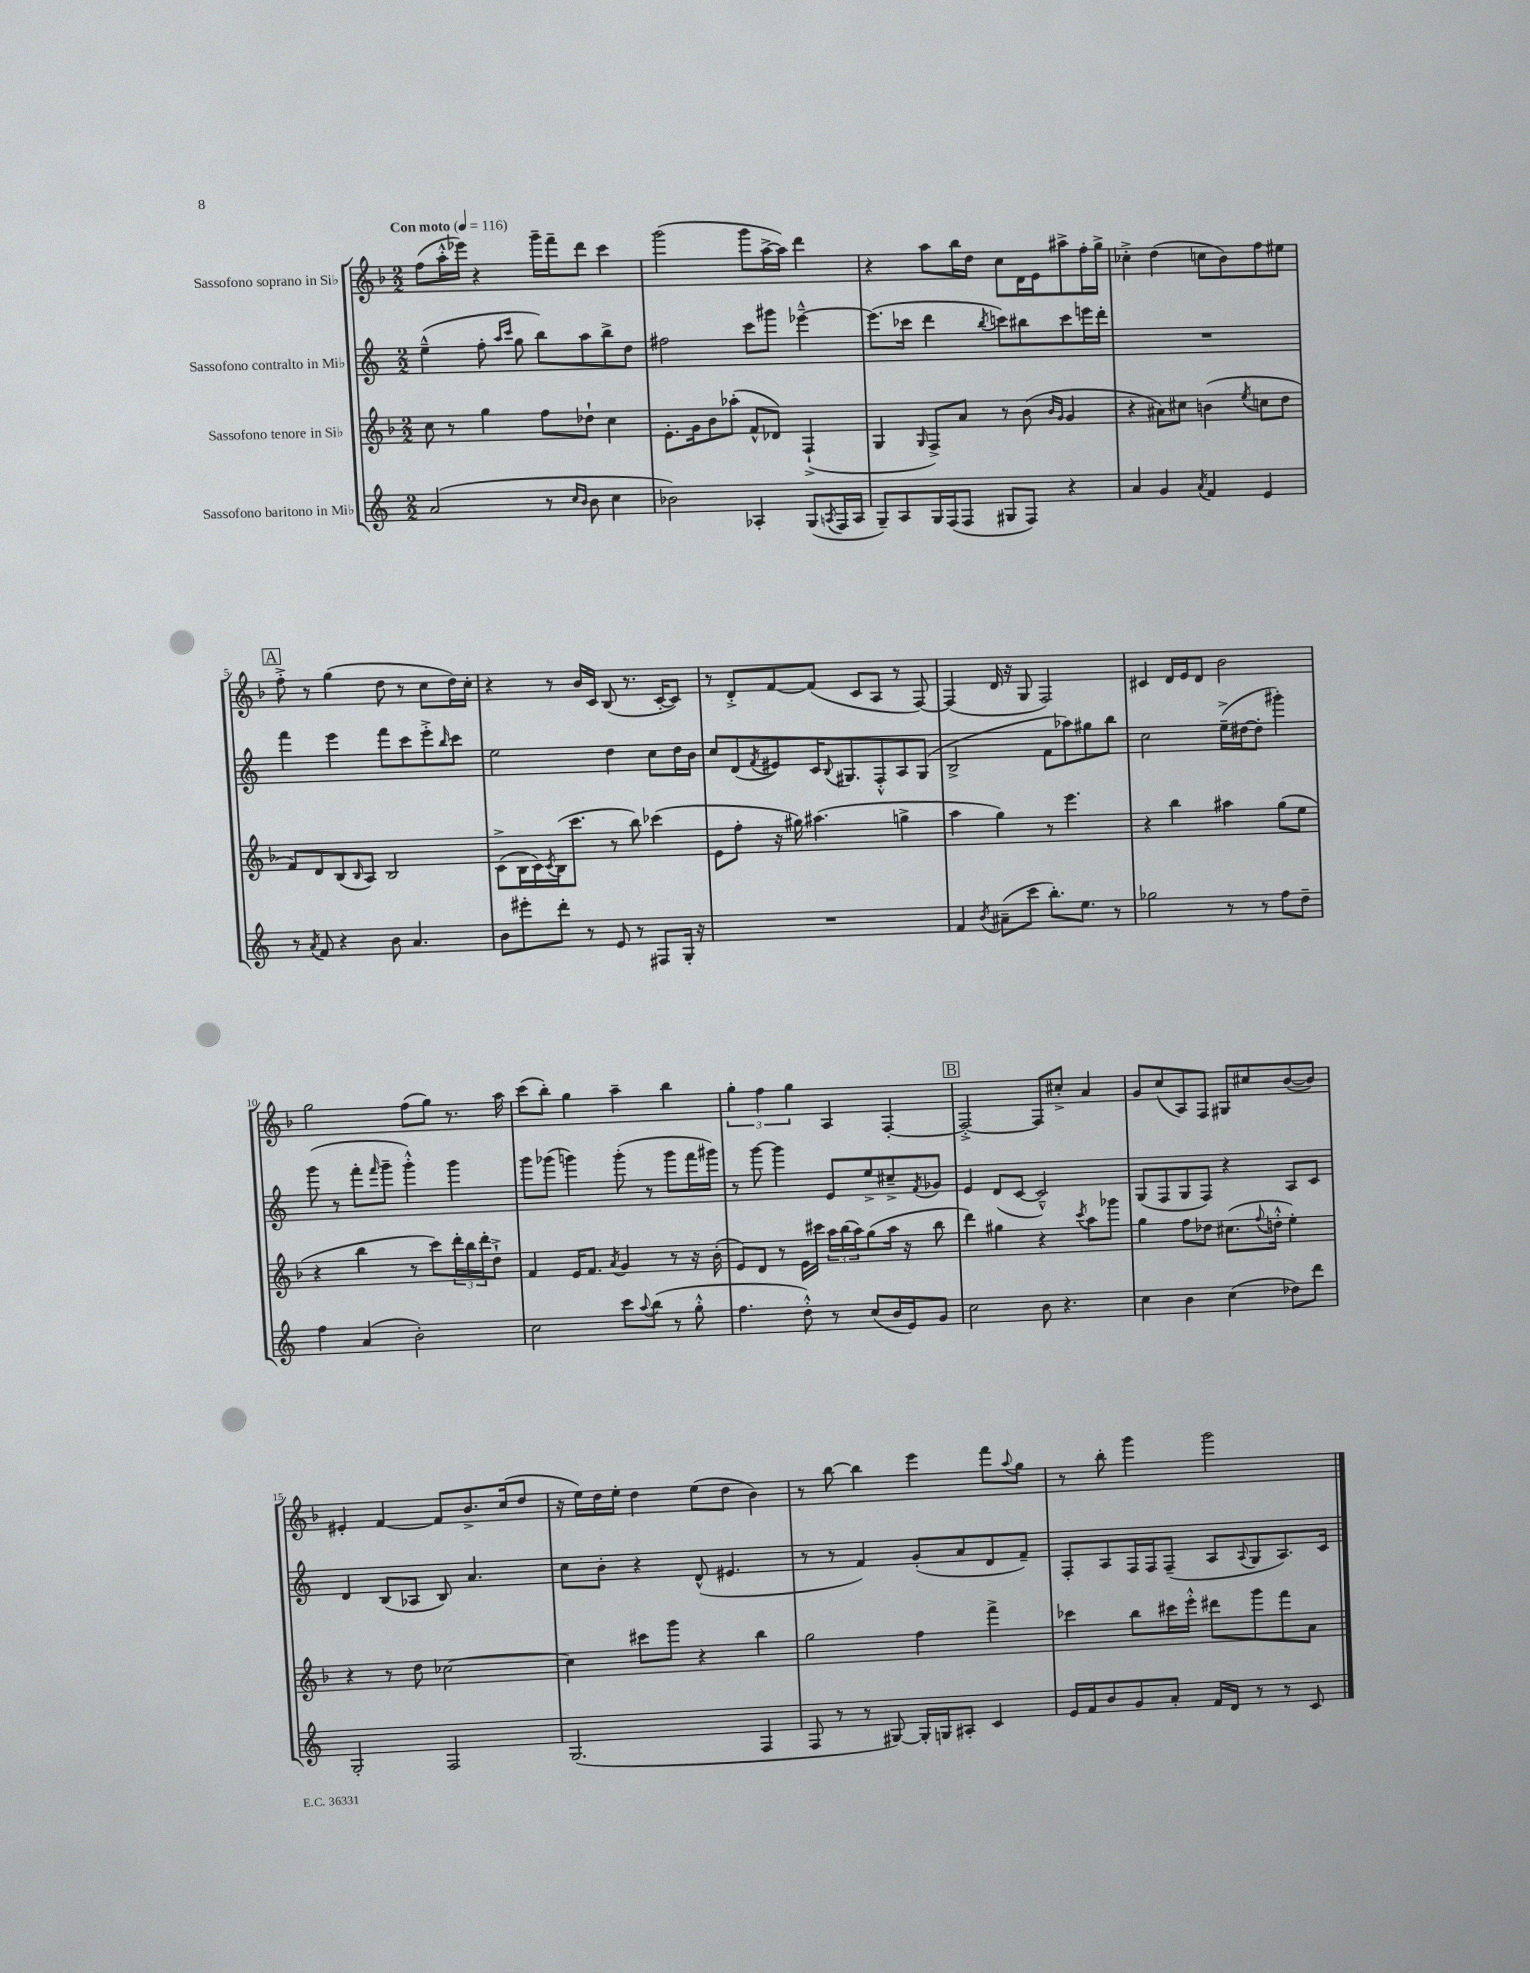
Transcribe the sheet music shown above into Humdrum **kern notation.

**kern	**kern	**kern	**kern
*part4	*part3	*part2	*part1
*staff4	*staff3	*staff2	*staff1
*I"Sassofono baritono in Mi♭	*I"Sassofono tenore in Si♭	*I"Sassofono contralto in Mi♭	*I"Sassofono soprano in Si♭
*clefG2	*clefG2	*clefG2	*clefG2
*k[]	*k[b-]	*k[]	*k[b-]
*M2/2	*M2/2	*M2/2	*M2/2
*MM116	*MM116	*MM116	*MM116
=1	=1	=1	=1
!	!	!	!LO:TX:a:B:t=Con moto
(2a/	8cc\	(4ee~^^\	(8ff\L
.	8r	.	16aa'^^\L
.	.	.	16eee-X\JJ)
.	4gg\	8ff'\	4r
.	.	16qqaa/LL	.
.	.	16qqccc/JJ	.
.	.	8gg\	.
8r	8ff\L	8bb\L)	16ggg~\LL
.	.	.	16fff~\J
16qqcc/LL	.	.	.
16qqb/JJ	.	.	.
8b\	8dd-X`\J	8aa\	8ddd\J
4cc\	4cc\	8bb^\	4ccc\
.	.	8dd\J	.
=2	=2	=2	=2
2b-X\)	8.e'\L	2ff#X\	(2ggg\
.	16g\k	.	.
.	8b-\	.	.
.	(8aa-X'\J	.	.
4A-X'/	8f^^/L	8ccc\L	8ggg\L
.	8d-X/J)	8ggg#X\J	[16aa^\L
.	.	.	16aa\JJ])
(8G/L	(4F`^/	[4eee-X~^^\	4ddd\
8qAn/	.	.	.
16F/L	.	.	.
16A/JJ	.	.	.
=3	=3	=3	=3
8G~/L)	4G/	(8.eee-\L]	4r
8A/	.	.	.
.	.	16ccc-X\Jk	.
.	16qqG/	.	.
16G/L	8F^/L)	4ddd\	8aa\L
(16F/J	.	.	.
8F/J	8a/J	.	16bb-\L
.	.	.	16dd\JJ
.	.	8qbb/	.
8G#X/L	8r	8cccn\L)	8cc\L
8F/J)	(8b-\	8bb#X\	16d\L
.	.	.	16e\J
.	16qqb-/LL	.	.
.	16qqg/JJ	.	.
4r	4g/	8ccc\	8aa#X^\
.	.	16eeen\L	16ff'\L
.	.	16ddd'\JJ	16gg^\JJ
=4	=4	=4	=4
4a/	4r	1r	4cc-X'^\
4g/	8a#X\L)	.	(4dd\
.	8cc#X\J	.	.
8qa/	.	.	.
4f/	(4bn\	.	8ccn\L
.	.	.	8b-\)
.	8qee/	.	.
4e/	8ccn\L	.	8ff\
.	8dd\J	.	8ee#X\J
!!LO:LB:g=z
!!LO:REH:place=s1:t=A
=5	=5	=5	=5
8r	8f/L)	4fff\	8ff'^\
8qa/	.	.	.
8f/	8d/	.	8r
4r	(8B-/	4eee\	(4gg\
.	16qqB-/	.	.
.	8A/J)	.	.
8b\	2B-/	8fff\L	8dd\
4.a/	.	8ccc\	8r
.	.	8eee'^\	8cc\L
.	.	16qqbb/	.
.	.	8ccc\J	16dd\L)
.	.	.	16cc'\JJ
=6	=6	=6	=6
8b\L	(8c^\L	2ee\	4r
8eee#X'\	16B-\L	.	.
.	16c\)	.	.
.	8qc/	.	.
8ddd'\J	(16B-\J	.	8r
.	8.ccc\J	.	.
8r	.	.	16b-/LL
.	.	.	16c/JJ
8e/	8r	4dd\	(8B-/
8r	8bb-\)	.	8.r
8F#X/L	(4ccc-X\	8cc\L	.
.	.	.	[16c'/KL
16G'/Jk	.	16dd\L	8c/J])
16r	.	16b\JJ	.
=7	=7	=7	=7
1r	8e\L	8cc/L	8r
.	8ff'\J	(8d/	8d'^/L
.	.	8qf/	.
.	16r	8e#X/)	[8f/
.	16gg#X\)	.	.
.	(4.aa#X\	16c/K	(8f/J]
.	.	8qqB/	.
.	.	8.G#X/	.
.	.	.	8c/L
.	.	8F'^^/	8A/J
.	4ggn^\	8A/	8r
.	.	(8G#/J	[8F/)
=8	=8	=8	=8
4f/	4aa\	2B^/	(4F/]
8qb/	.	.	.
(8a#X~\L	4gg\)	.	16d/
.	.	.	16r
8ccc\J	.	.	8G/
8.bb'\L)	8r	8f\L	2F/)
.	4.eee\	8aa-X\)	.
8.ee\J	.	.	.
.	.	8gg#X\	.
8r	.	8bb\J	.
=9	=9	=9	=9
2gg-X\	4r	2cc\	4c#X/
.	4bb-\	.	16d/LL
.	.	.	16e/J
.	.	.	8d/J
8r	4aa#X\	(16ee~^\LL	2b-\
.	.	[16dd#X\J	.
8r	.	8dd#'\J]	.
8ff\L	(8gg\L	4ggg#X'\)	.
8dd~\J	8ee\J	.	.
!!LO:LB:g=z
=10	=10	=10	=10
4ff\	4r	(8ggg\	2gg\
.	.	8r	.
(4a/	4bb-\	8fff'\L	.
.	.	16qqfff/	.
.	.	8ggg~\J	.
2b'\)	8r	4ggg'^^\)	(8ff\L
.	8ccc\L)	.	8gg\J)
.	24ddd'\L	4ggg\	8.r
.	24bb-\	.	.
.	24ddd'\J	.	.
.	8dd`^\J	.	.
.	.	.	16aa\
=11	=11	=11	=11
2cc\	4f/	8ggg\L	(8ccc\L
.	.	(8ggg-X\J	8bb-'\J)
.	16e/KL	4gggn\)	4gg\
.	8.f/J	.	.
.	8qa/	.	.
8ccc\L	4g/	(8ggg'\	4aa~\
8qqaa/	.	.	.
(8bb\J	.	8r	.
8r	8r	8ggg\L	4bb-\
8gg'^^\	16r	16fff\L	.
.	(16b-'\	16ggg#X\JJ)	.
=12	=12	=12	=12
4.ff\	8e/L)	8r	6gg'\
.	8d/J	[8ggg\	.
.	.	.	6ff\
.	8r	4ggg\]	.
.	.	.	6gg\
8dd'^^\)	16e\LL	.	.
.	16ccc#X\JJ	.	.
8r	24aa\LL	8e/L	4A/
.	(24bb-\	.	.
.	24aa\J)	.	.
(8cc/L	(8gg\	8ee^/	.
16b/L	16aa\Jk	8cc#X~^/	[4F'/
16e/J)	16r	.	.
.	.	8qf/	.
8g/J	8bb-\	8g-X/J	.
!!LO:REH:place=s1:t=B
=13	=13	=13	=13
2cc\	4ddd\)	4e/	2F'^/_
.	4gg#X\	(8d/L	.
.	.	[8c/J	.
8b\	4r	2c~^^/])	8F/L]
4.r	.	.	8cc#X'^/J
.	8qccc/	.	.
.	8aa\L	.	4a/
.	8ggg-X\J	.	.
=14	=14	=14	=14
4cc\	4gg\	(8G/L	8g/L
.	.	8F/	(8cc/
4b\	8ff\L	8G/	8A/)
.	8dd-X\J	8F/J)	8F/J
(4cc\	(8.cc#X\L	4r	8G#X/L
.	.	.	8cc#X/
.	8qqff/	.	.
.	16ddn'^^\Jk	.	.
8dd-X\L)	4ee'\)	8A/L	([8b-/
8ddd\J	.	8c/J	8b-/J])
!!LO:LB:g=z
=15	=15	=15	=15
2G'/	4r	4d/	4e#X'/
.	8r	(8B/L	[4f/
.	8dd\	8A-X/J	.
2F/	[2cc-X\	8B/)	8f/L]
.	.	4.a/	8.b-^/
.	.	.	(16cc/k
.	.	.	8dd/J
=16	=16	=16	=16
(2.G/	4cc-\]	8cc\L	16r
.	.	.	16ee\LL)
.	.	8b'\J	16dd\
.	.	.	16ee'\JJ
.	8ccc#X\L	4r	4dd\
.	8ggg\J	.	.
.	4r	(8d^^/	(8ee\L
.	.	4.e#X/	8dd\J
4F/	4bb-\	.	4b-\)
=17	=17	=17	=17
8F/	2gg\	8r	8r
8r	.	8r	[8bb-\
8r	.	4f/)	4bb-\]
[8G#X/)	.	.	.
16G#'/LL]	4ff\	(8g'/L	4eee\
16Gn/J	.	.	.
8A#X'/J	.	8a/	.
4c/	4fff^\	8d/	8fff\L
.	.	.	8qqaa/
.	.	8f~/J)	8gg\J
=18	=18	=18	=18
16e/LL	4ccc-X\	8F'/L	8r
16f/J	.	.	.
8b/	.	8A/	8bb-'\
8g/	8bb-\L	16F/L	4ggg\
.	.	16F/J	.
8a'/J	16ccc#X\L	(8F~/J	.
.	16eee'^^\JJ	.	.
16f/LL	8ddd#X\L	8A/L	2ggg\
16d/JJ	.	.	.
.	.	8qqA/	.
8r	8ggg\	8G/	.
8r	8fff\	8.A/)	.
8c/	8a\J	.	.
.	.	16c/Jk	.
==	==	==	==
*-	*-	*-	*-
